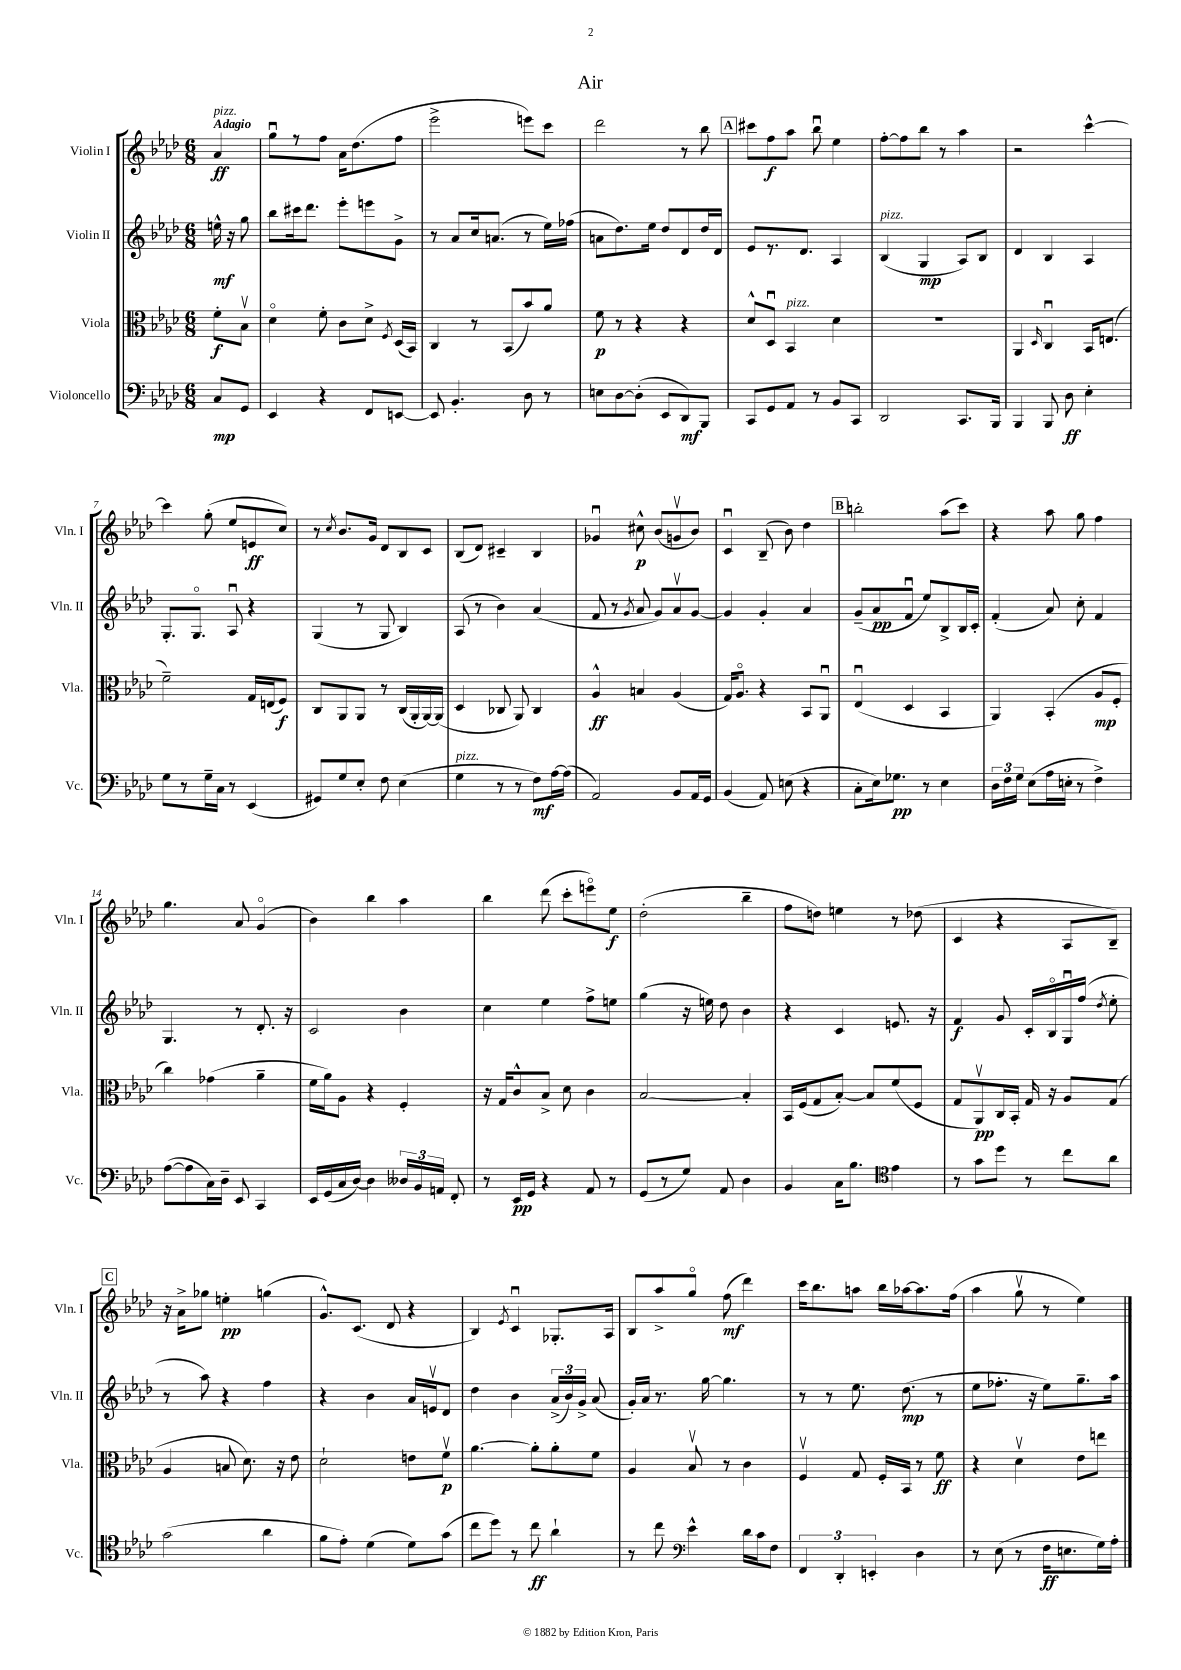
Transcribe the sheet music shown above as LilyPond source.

\header { title = "Air" }
<<
\new StaffGroup <<
\new Staff = "s0" \with { instrumentName = "Violin I" shortInstrumentName = "Vln. I" } {
    \clef treble \key aes \major \numericTimeSignature \time 6/8 \partial 4 \tempo "Adagio"
    \autoBeamOff aes'4\ff^\markup { \italic "pizz." } |
    g''8[\downbow r8 f''8] aes'16[ des''8.( f''8] |
    ees'''2-> e'''8[) c'''8] |
    des'''2 r8 bes''8 |
    \mark \markup { \box "A" } cis'''8[ f''8\f aes''8] bes''8\downbow ees''4 |
    f''8[~-. f''8 bes''8] r8 aes''4 |
    r2 c'''4~-^ |
    c'''4 g''8-.( ees''8[ e'8\ff c''8]) |
    r8 \acciaccatura { c''8 } bes'8.[ g'16] des'8[ bes8 c'8] |
    bes8[( des'8]) cis'4-- bes4 |
    ges'4\downbow cis''8-^\p bes'8[( g'8\upbow bes'8]) |
    c'4\downbow bes8--( bes'8) des''4 |
    \mark \markup { \box "B" } b''2-. aes''8[( c'''8]) |
    r4 aes''8 g''8 f''4 |
    g''4. aes'8 g'4\flageolet( |
    bes'4) bes''4 aes''4 |
    bes''4 des'''8( c'''8[-. e'''8\flageolet) ees''8]\f |
    des''2-.( bes''4-- |
    f''8[ d''8]) e''4 r8 des''8( |
    c'4 r4 aes8[ bes8]--) |
    \mark \markup { \box "C" } r16 aes'16[-> ges''8] e''4-.\pp g''4( |
    g'8.[-^) c'8.]( des'8 r4 |
    bes4) \acciaccatura { ees'8 } c'4\downbow ges8.[-. aes16] |
    bes8[ aes''8-> g''8]\flageolet f''8\mf( des'''4) |
    c'''16[ bes''8. a''8] bes''16[ aes''16~ aes''8. f''16]( |
    aes''4 g''8\upbow r8 ees''4) \bar "|." |
}
\new Staff = "s1" \with { instrumentName = "Violin II" shortInstrumentName = "Vln. II" } {
    \clef treble \key aes \major \numericTimeSignature \time 6/8 \partial 4
    \autoBeamOff e''16-^\mf r16 g''8 |
    bes''8[ cis'''16 des'''8.] ees'''8[-. e'''8 g'8]-> |
    r8 aes'8[ c''16 a'8.]( r8 ees''16[) fes''16]( |
    a'8[ des''8.) ees''16] des''8[ des'8 des''16 des'16] |
    \mark \markup { \box "A" } ees'8[ r8. des'8.] aes4 |
    bes4^\markup { \italic "pizz." }( g4\mp aes8[) bes8] |
    des'4 bes4 aes4 |
    g8.[-. g8.]\flageolet aes8\downbow r4 |
    g4( r8 g8 bes4) |
    aes8( r8 bes'4) aes'4( |
    f'8 r8 \acciaccatura { g'8 } aes'8 g'8[) aes'8\upbow g'8]~ |
    g'4 g'4-. aes'4 |
    \mark \markup { \box "B" } g'8[--( aes'8\pp f'8]\downbow ees''8[) bes8-> bes16 c'16]-. |
    f'4-.( aes'8) c''8-. f'4 |
    g4. r8 des'8.-. r16 |
    c'2 bes'4 |
    c''4 ees''4 f''8[-> e''8] |
    g''4( r16 e''16) des''8 bes'4 |
    r4 c'4 e'8. r16 |
    f'4\f g'8 c'16[-. bes16\flageolet g16\downbow f''16]( \acciaccatura { des''8 } ees''8-. |
    \mark \markup { \box "C" } r8 aes''8) r4 f''4 |
    r4 bes'4 aes'16[ e'16\upbow des'8] |
    des''4 bes'4 \tuplet 3/2 { aes'16[->( bes'16) g'16]-> } aes'8( |
    g'16[-.) aes'16] r8. g''16~ g''4. |
    r8 r8 ees''8. des''8.\mp( r8 |
    ees''8[ fes''8.]-. r16 ees''8[) g''8.-- aes''16] \bar "|." |
}
\new Staff = "s2" \with { instrumentName = "Viola" shortInstrumentName = "Vla." } {
    \clef alto \key aes \major \numericTimeSignature \time 6/8 \partial 4
    \autoBeamOff f'8[-.\f bes8]\upbow |
    des'4\flageolet f'8-. c'8[ des'8]-> \acciaccatura { f8 } des16[( bes,16]) |
    c4 r8 bes,8[( bes'8) aes'8] |
    f'8\p r8 r4 r4 |
    \mark \markup { \box "A" } des'8[-^ des8]\downbow bes,4^\markup { \italic "pizz." } des'4 |
    R2. |
    aes,4 \grace { des16 } c4\downbow bes,16[ e8.]( |
    f'2--) g16[ e16( f8]\f) |
    c8[ aes,8 aes,8] r8 c16[( aes,16-. aes,16~) aes,16]( |
    des4 ces8 aes,8) ces4 |
    aes4-^\ff b4 aes4( |
    g16[) aes8.]\flageolet r4 bes,8[ aes,8]\downbow |
    \mark \markup { \box "B" } ees4\downbow( des4 bes,4 |
    aes,4) bes,4-.( aes8[\mp f8]-. |
    c''4) ges'4( aes'4-- |
    f'16[ aes'16) aes8] r4 f4-. |
    r16 g16[ c'8-^ bes8]-> des'8 c'4 |
    bes2~ bes4-. |
    bes,16[ f16( g8 bes8]~-.) bes8[ f'8( f8] |
    g8[ aes,8\upbow\pp) c16 bes,16]-. g16 r16 aes8[ g8]( |
    \mark \markup { \box "C" } aes4 b8 des'8.) r16 ees'8 |
    des'2-! e'8[ f'8]\upbow\p |
    aes'4.~ aes'8[-. aes'8-. f'8] |
    aes4 bes8\upbow r8 c'4 |
    f4\upbow g8 f16[-. bes,16] r8 f'8\ff |
    r4 des'4\upbow ees'8[ e''8] \bar "|." |
}
\new Staff = "s3" \with { instrumentName = "Violoncello" shortInstrumentName = "Vc." } {
    \clef bass \key aes \major \numericTimeSignature \time 6/8 \partial 4
    \autoBeamOff c8[\mp g,8] |
    ees,4 r4 f,8[ e,8]~ |
    e,8 bes,4.-. des8 r8 |
    e8[ des8~ des8]-.( ees,8[ des,8\mf) bes,,8] |
    \mark \markup { \box "A" } c,8[ g,8 aes,8] r8 bes,8[ c,8] |
    des,2 c,8.[ bes,,16] |
    bes,,4 bes,,8 des8\ff ees4-. |
    g8[ r8 g16-- c16] r8 ees,4( |
    gis,8[) g8 ees8]-. f8 ees4( |
    g4^\markup { \italic "pizz." } r8 r8 f8[\mf) aes16~ aes16]( |
    aes,2) bes,8[ aes,16 g,16] |
    bes,4( aes,8) e8( r4 |
    \mark \markup { \box "B" } c8[-. ees16) ges8.]\pp r8 ees4 |
    \tuplet 3/2 { des16[ f16 g16] } ees8[( aes16 e16]-. r8 f4->) |
    aes8[~( aes8 c16) des16]-- ees,8 c,4 |
    ees,16[ g,16( c16 des16]~) des4 \tuplet 3/2 { deses16[ bes,16 a,16] } f,8-. |
    r8 ees,16[\pp g,16] r4 aes,8 r8 |
    g,8[( r8 g8]) aes,8 des4 |
    bes,4 c16[ bes8.] \clef tenor ees'4 |
    r8 g'8[ des''8] r8 c''8[ aes'8] |
    \mark \markup { \box "C" } g'2( aes'4 |
    f'8[ ees'8]-.) des'4( des'8[) g'8]( |
    c''8[ des''8]) r8 c''8\ff aes'4-! |
    r8 c''8 \clef bass ees'4-^ des'16[ c'16 f8] |
    \tuplet 3/2 { f,4 des,4-. e,4-. } des4 |
    r8 ees8( r8 f16[\ff e8. g16) aes16]-. \bar "|." |
}
>>
>>
